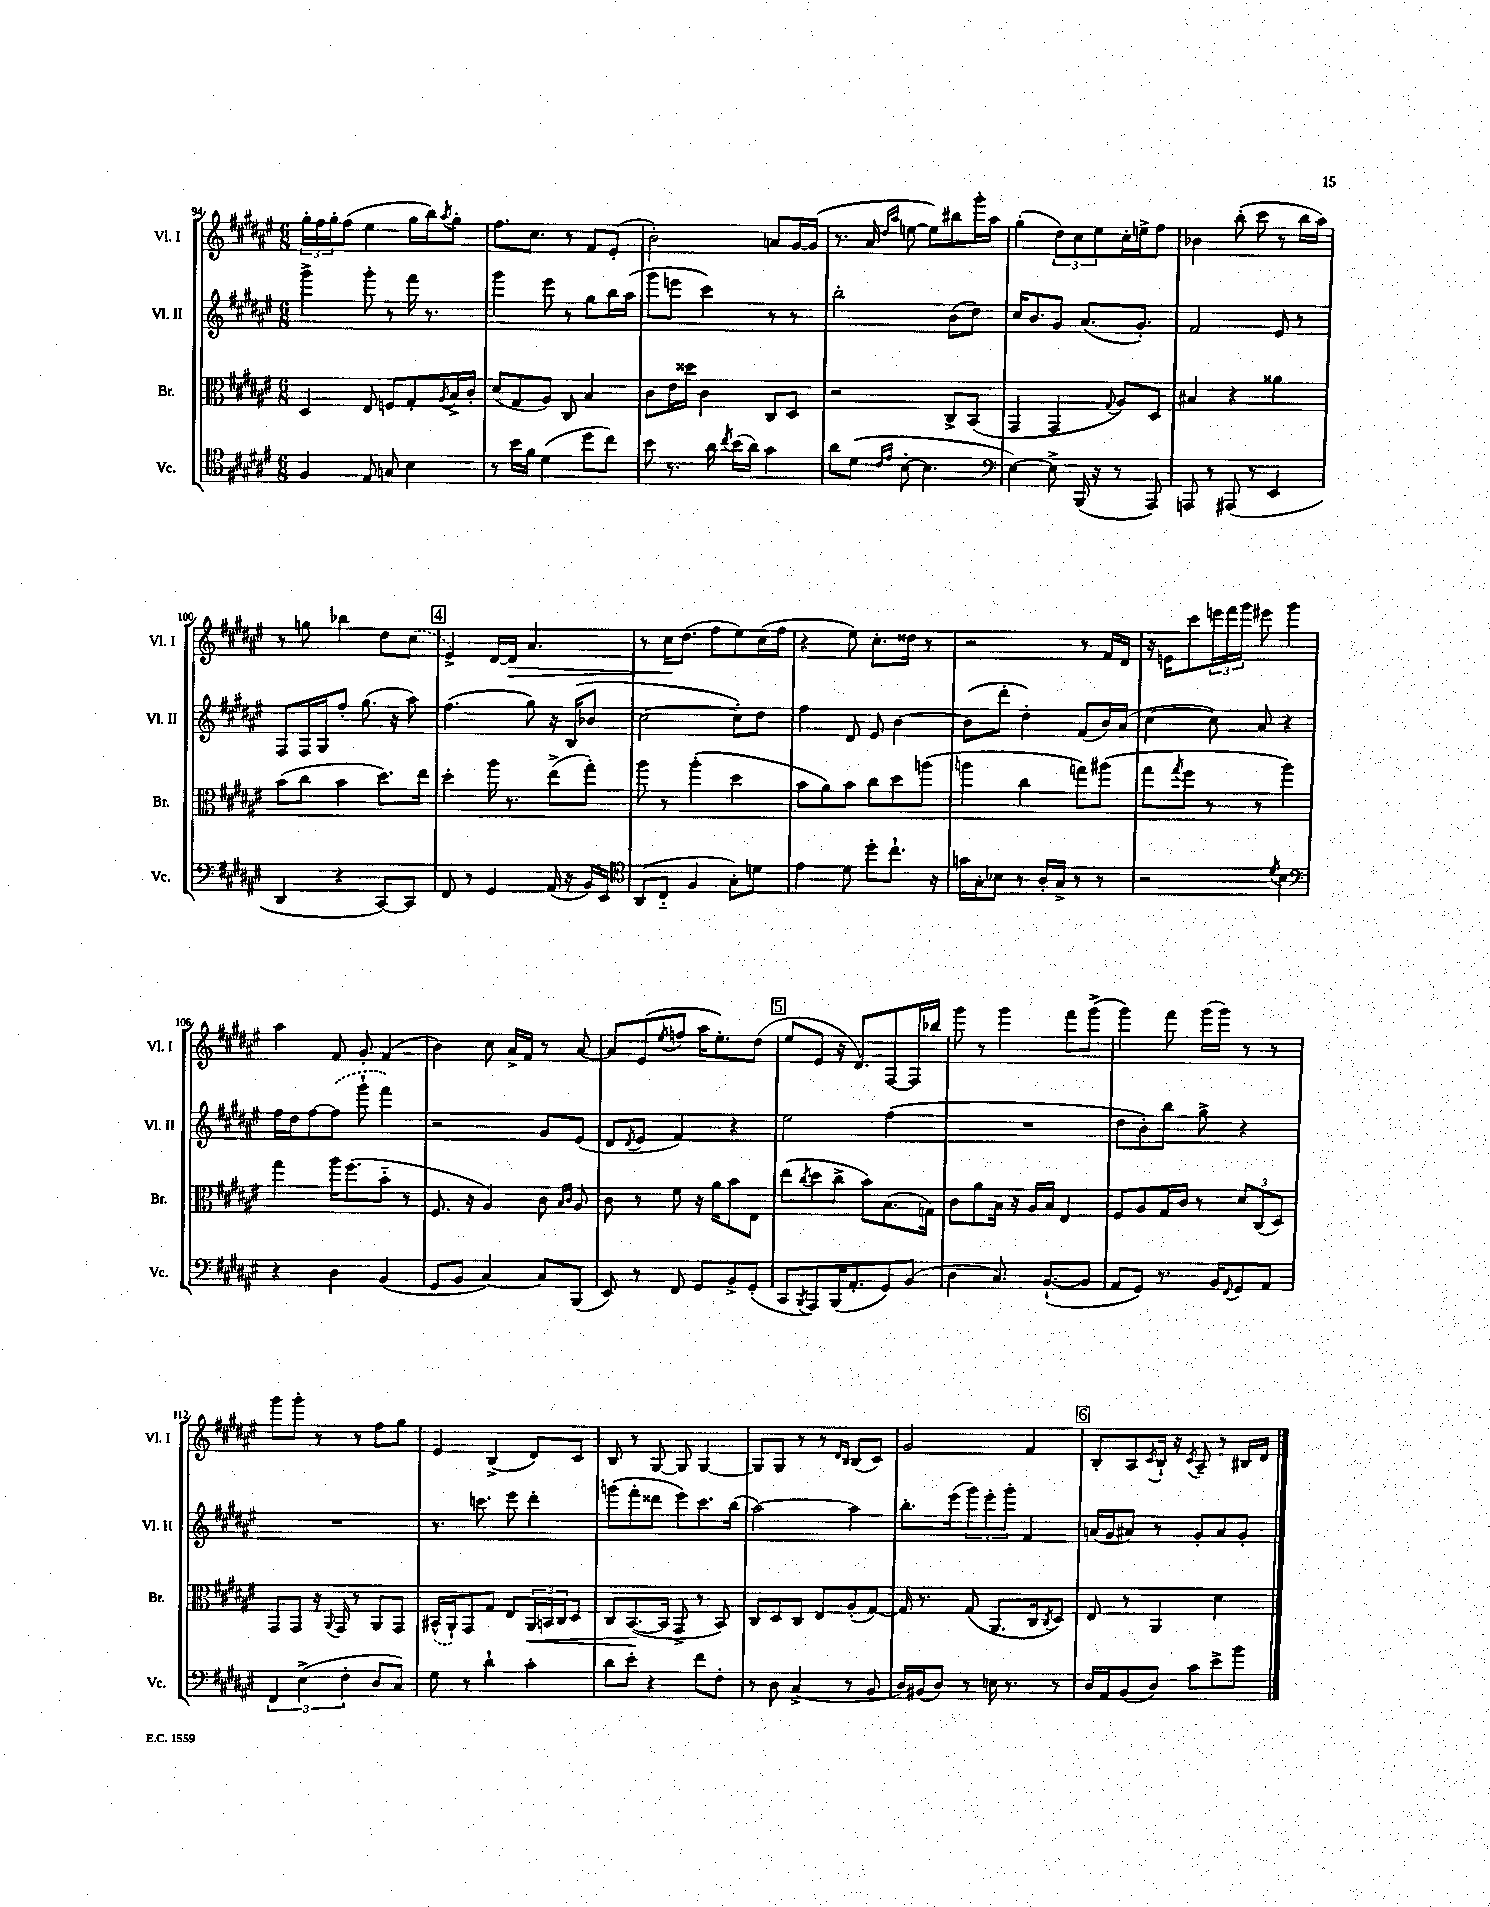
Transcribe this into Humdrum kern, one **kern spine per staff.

**kern	**kern	**dynam	**kern	**kern	**dynam
*part4	*part3	*part3	*part2	*part1	*part1
*staff4	*staff3	*staff3	*staff2	*staff1	*staff1
*I"Vc.	*I"Br.	*	*I"Vl. II	*I"Vl. I	*
*I'Vc.	*I'Br.	*	*I'Vl. II	*I'Vl. I	*
*clefC4	*clefC3	*	*clefG2	*clefG2	*
*k[f#c#g#d#a#e#]	*k[f#c#g#d#a#e#]	*	*k[f#c#g#d#a#e#]	*k[f#c#g#d#a#e#]	*
*M6/8	*M6/8	*	*M6/8	*M6/8	*
=94	=94	=94	=94	=94	=94
4F#/	4D#/	.	4ggg#^\	24gg#'\LL	.
.	.	.	.	24ff#\	.
.	.	.	.	24gg#'\J	.
.	.	.	.	(8ff#\J	.
8E#/	8E#/	.	8ggg#'\	4ee#\	.
8Gn/	8Fn/L	.	8r	.	.
4B\	8G#'/	.	16fff#\	16gg#\LL	.
.	.	.	8.r	16bb\J)	.
.	8qA#/	.	.	8qaa#/	.
.	16B^/L	.	.	8gg#'\J	.
.	16c#'/JJ	.	.	.	.
=95	=95	=95	=95	=95	=95
8r	(8d#/L	.	4ggg#\	8.ff#\L	.
16b\LL	8G#/	.	.	.	.
16f#\JJ	.	.	.	8.cc#\J	.
(4d#\	8A#/J)	.	8eee#\	.	.
.	8C#/	.	8r	8r	.
8dd#\L	4B/	.	8gg#\L	8f#/L	.
8cc#\J)	.	.	16bb\L	(8e#'/J	.
.	.	.	(16aa#\JJ	.	.
=96	=96	=96	=96	=96	=96
8b\	8c#\L	.	8ggg#\L	2b'\)	.
8.r	16e#\L	.	8eeen\J	.	.
.	16dd##X\JJ	.	.	.	.
.	4c#\	.	4ccc#\)	.	.
16a#\	.	.	.	.	.
8qcc#/	.	.	.	.	.
(16b\LL	.	.	.	.	.
16a#\JJ)	.	.	.	.	.
4g#\	8C#/L	.	8r	8an/L	.
.	8D#/J	.	8r	[16g#/L	.
.	.	.	.	(16g#/JJ]	.
=97	=97	=97	=97	=97	=97
8a#\L	2r	.	2bb'\	8.r	.
(8d#\J	.	.	.	.	.
.	.	.	.	16a#/	.
16qqc#/LL	.	.	.	16qqdd#/LL	.
16qqe#/JJ	.	.	.	16qqaa#/JJ	.
[8B'\	.	.	.	[8een\	.
4.B\]	.	.	.	8ee\L])	.
.	8C#^/L	.	(8b\L	8bb#X\	.
.	(8BB/J	.	8dd#\J)	16ggg#'\L	.
.	.	.	.	16aa#\JJ	.
=98	=98	=98	=98	=98	=98
*clefF4	*	*	*	*	*
[4E#\)	4GG#/	.	16cc#/KL	(4gg#'\	.
.	.	.	8.b/	.	.
8E#^\]	4GG#/	.	8g#/J	12dd#\L)	.
.	.	.	.	12cc#\	.
(16BBB/	.	.	(8.a#/L	.	.
.	.	.	.	12ee#\	.
16r	.	.	.	.	.
.	8qqG#/	.	.	.	.
8r	8A#/L)	.	.	16cc#'\L	.
.	.	.	8.g#'/J)	16een^\J	.
8AAA#/)	8D#/J	.	.	8ff#\J	.
=99	=99	=99	=99	=99	=99
8AAAn/	4B#X/	.	2f#/	4b-X\	.
8r	.	.	.	.	.
(8AAA#X/	4r	.	.	(8bb'\	.
8r	.	.	.	8ccc#\	.
4EE#/	4a##X\	.	8e#/	8r	.
.	.	.	8r	16bb\LL	.
.	.	.	.	16aa#\JJ)	.
!!LO:LB:g=z
=100	=100	=100	=100	=100	=100
4DD#/	(8b\L	.	8F#/L	8r	.
.	8cc#\J	.	16F#/L	8ggn\	.
.	.	.	16G#/J	.	.
4r	4b\	.	8ff#'/J	4bb-X\	.
.	.	.	(8.gg#\	.	.
[8CC#/L)	8.dd#\L)	.	.	8dd#\L	.
.	.	.	16r	.	.
8CC#/J]	.	.	8aa#\)	(8cc#\J	.
.	16ee#\Jk	.	.	.	.
!!LO:REH:place=s1:t=4
=101	=101	=101	=101	=101	=101
8FF#/	4dd#'\	.	(4.ff#\	4e#^/)	.
8r	.	.	.	.	.
4GG#/	16aa#\	.	.	[16d#/LL	.
!	!	!	!	!	!LO:HP:b
.	8.r	.	.	16d#/JJ]	>
.	.	.	8gg#\)	4.a#/	.
(16AA#/	(8ee#^\L	.	16r	.	.
16r	.	.	(16B/KL	.	.
16BB/LL)	8gg#'\J)	.	8b-X/J	.	.
16EE#/JJ	.	.	.	.	.
=102	=102	=102	=102	=102	=102
*clefC4	*	*	*	*	*
(8AA#/L	8aa#\	.	[2cc#\	8r	.
8C#/J	8r	.	.	16cc#\KL	.
.	.	.	.	(8.dd#\J	]
4F#/	(4aa#'\	.	.	.	.
.	.	.	.	8ff#\L	.
8G#'\L)	4dd#\	.	8cc#'\L])	8ee#\)	.
8dn\J	.	.	8dd#\J	(16cc#\L	.
.	.	.	.	16ff#\JJ	.
=103	=103	=103	=103	=103	=103
4e#\	8b\L	.	4ff#\	4r	.
.	8a#\)	.	.	.	.
8d#\	8b\J	.	8d#/	8ee#\)	.
8dd#'\L	8cc#\L	.	8e#/	8.cc#'\L	.
8.cc#`\J	8dd#\	.	[4b\	.	.
.	.	.	.	16dd##X\Jk	.
.	(8aan\J	.	.	8r	.
16r	.	.	.	.	.
=104	=104	=104	=104	=104	=104
16gn\LL	4aan\	.	(8b\L]	2r	.
16G#'\J	.	.	.	.	.
8B-X\J	.	.	8ddd#'\J	.	.
8r	4cc#\	.	4dd#'\)	.	.
16A#'/LL	.	.	.	.	.
16G#^/JJ	.	.	.	.	.
8r	8ggn\L)	.	(8f#/L	8r	.
8r	(8aa#X\J	.	16b/L)	16f#/LL	.
.	.	.	(16a#/JJ	16d#/JJ	.
=105	=105	=105	=105	=105	=105
2r	8gg#\L	.	[4cc#\	16r	.
.	.	.	.	16en\KL	.
.	8qgg#/	.	.	.	.
.	8ff#\J	.	.	8ccc#\	.
.	8r	.	8cc#\])	24eeen\L	.
.	.	.	.	24fff#\	.
.	.	.	.	24ggg#\JJ	.
.	8r	.	8a#/	8eee#X\	.
8qd#/	.	.	.	.	.
4B\	4aa#\)	.	4r	4ggg#\	.
!!LO:LB:g=z
=106	=106	=106	=106	=106	=106
*clefF4	*	*	*	*	*
4r	4gg#\	.	16ff#\LL	4aa#\	.
.	.	.	16dd#\J	.	.
.	.	.	[8ff#\	.	.
4D#\	16aa#\KL	.	(8ff#\J]	8f#/	.
.	(8.ff#\	.	.	.	.
.	.	.	8ggg#`\	8g#'/	.
(4BB/	8b\J	.	4fff#\)	(4f#/	.
.	8r	.	.	.	.
=107	=107	=107	=107	=107	=107
8GG#/L	8.F#/	.	2r	4b\)	.
8BB/J	.	.	.	.	.
.	16r	.	.	.	.
[4C#/)	4A#/)	.	.	8cc#\	.
.	.	.	.	16a#^/LL	.
.	.	.	.	16f#/JJ	.
8C#/L]	8c#\	.	8g#/L	8r	.
.	16qqB/LL	.	.	.	.
.	16qqc#/JJ	.	.	.	.
(8BBB/J	8A#/	.	(8e#/J	[8a#/	.
=108	=108	=108	=108	=108	=108
8EE#/)	8c#\	.	8d#/L	8a#/L]	.
.	.	.	8qd#/	.	.
8r	8r	.	8e#/J	(8e#/	.
.	.	.	.	8qee#/	.
8FF#/	8f#\	.	4f#/)	8ffn/J	.
8GG#/L	16r	.	.	16aa#\KL	.
.	16a#\KL	.	.	8.ee#'\)	.
8BB^/	8b\	.	4r	.	.
(8GG#'/J	8E#\J	.	.	(8dd#\J	.
!!LO:REH:place=s1:t=5
=109	=109	=109	=109	=109	=109
8CC#/L	(8ee#\L	.	2ee#\	8ee#/L	.
8qBBB/	8qcc#/	.	.	.	.
8AAA#/)	8dd#\	.	.	8e#/J	.
(16BBB/K	8cc#^\J	.	.	16r	.
8.AA#'/	.	.	.	8.d#/L)	.
.	8b\L)	.	.	.	.
8GG#/)	(8.B\	.	(4ff#\	[8F#/	.
(8BB/J	.	.	.	16F#/L]	.
.	16Gn\Jk)	.	.	16bb-X/JJ	.
=110	=110	=110	=110	=110	=110
4D#\	8c#\L	.	2.r	8ggg#\	.
.	8a#\	.	.	8r	.
8.C#/)	16B\Jk	.	.	4ggg#\	.
.	16r	.	.	.	.
.	16A#/LL	.	.	.	.
([8.BB`/L	16B/JJ	.	.	.	.
.	4E#/	.	.	8fff#\L	.
8BB/J]	.	.	.	(8ggg#^\J	.
=111	=111	=111	=111	=111	=111
8AA#/L	8F#/L	.	8dd#\L	4ggg#\)	.
8GG#/J)	8A#/	.	8b'\)	.	.
8.r	16G#/L	.	8bb\J	8fff#\	.
.	16c#/JJ	.	.	.	.
.	8r	.	8gg#^\	(16ggg#\LL	.
16BB/KL	.	.	.	16ggg#\JJ)	.
8qqFF#/	.	.	.	.	.
8GG#/	12d#/L	.	4r	8r	.
.	(12C#/	.	.	.	.
8AA#/J	.	.	.	8r	.
.	12D#/J)	.	.	.	.
!!LO:LB:g=z
=112	=112	=112	=112	=112	=112
6FF#/	8GG#/L	.	2.r	8ggg#\L	.
.	8GG#/J	.	.	8ggg#'\J	.
(6E#^\	.	.	.	.	.
.	16r	.	.	8r	.
.	8qqAA#/	.	.	.	.
.	16GG#/	.	.	.	.
6F#'\	.	.	.	.	.
.	8r	.	.	8r	.
8D#/L	8AA#/L	.	.	8ff#\L	.
8C#/J)	8GG#/J	.	.	8gg#\J	.
=113	=113	=113	=113	=113	=113
8G#\	(16BB#X^^/LL	.	8.r	4e#/	.
.	16AA#`/J)	.	.	.	.
8r	8GG#/	.	.	.	.
.	.	.	8.cccn\	.	.
4d#`\	8G#/J	.	.	(4B^/	.
.	8E#/L	.	8eee#\	.	.
!	!	!LO:HP:b	!	!	!
4c#'\	24AA#/L	<	4ddd#'\	8d#/L)	.
.	24BBn/	.	.	.	.
.	24C#/J	.	.	.	.
.	8D#/J	.	.	8c#/J	.
=114	=114	=114	=114	=114	=114
8d#\L	8C#/L	.	(8gggn\L	8B/	.
8e#'\J	([8.BB/	.	8fff#'\	8r	.
4r	.	.	8ddd##X\J	[8G#/	.
.	16BB/Jk]	[	.	.	.
.	8GG#^/	.	8eee#\L)	8G#/]	.
8f#\L	8r	.	8.ccc#\	[4G#/	.
8F#'\J	8BB/)	.	.	.	.
.	.	.	(16bb\Jk	.	.
=115	=115	=115	=115	=115	=115
8r	8C#/L	.	[2aa#\)	8G#/L]	.
8D#\	8D#/	.	.	8G#/J	.
(4C#^/	8C#/J	.	.	8r	.
.	8E#/L	.	.	8r	.
.	.	.	.	16qqd#/LL	.
.	.	.	.	16qqB/JJ	.
8r	(8A#'/	.	4aa#\]	(8B/L	.
8BB/	[8G#/J)	.	.	8c#/J)	.
=116	=116	=116	=116	=116	=116
16D#/LL)	16G#/]	.	8.bb'\L	2g#/	.
(16BB#X/J	8.r	.	.	.	.
8D#/J)	.	.	.	.	.
.	.	.	(16eee#\k	.	.
8r	(8G#/	.	12ggg#\)	.	.
.	.	.	12eee#'\	.	.
16En\	8.AA#/L	.	.	.	.
.	.	.	12ggg#'\J	.	.
8.r	.	.	.	.	.
.	.	.	4f#/	4f#/	.
.	16C#/k	.	.	.	.
.	8qC#/	.	.	.	.
8r	8D#/J)	.	.	.	.
!!LO:REH:place=s1:t=6
=117	=117	=117	=117	=117	=117
16D#/LL	8E#/	.	(16an/LL	8B'/L	.
16AA#/J	.	.	16g#/J	.	.
(8BB/	8r	.	8a#X/J)	8A#/	.
.	.	.	.	8qc#/	.
8D#/J)	4AA#/	.	8r	16B`/Jk	.
.	.	.	.	16r	.
.	.	.	.	8qc#/	.
8c#\L	.	.	8g#'/L	8A#~/	.
8e#^\	4d#\	.	8a#/	8r	.
8b\J	.	.	8g#'/J	16B#X/LL	.
.	.	.	.	16d#/JJ	.
==	==	==	==	==	==
*-	*-	*-	*-	*-	*-
